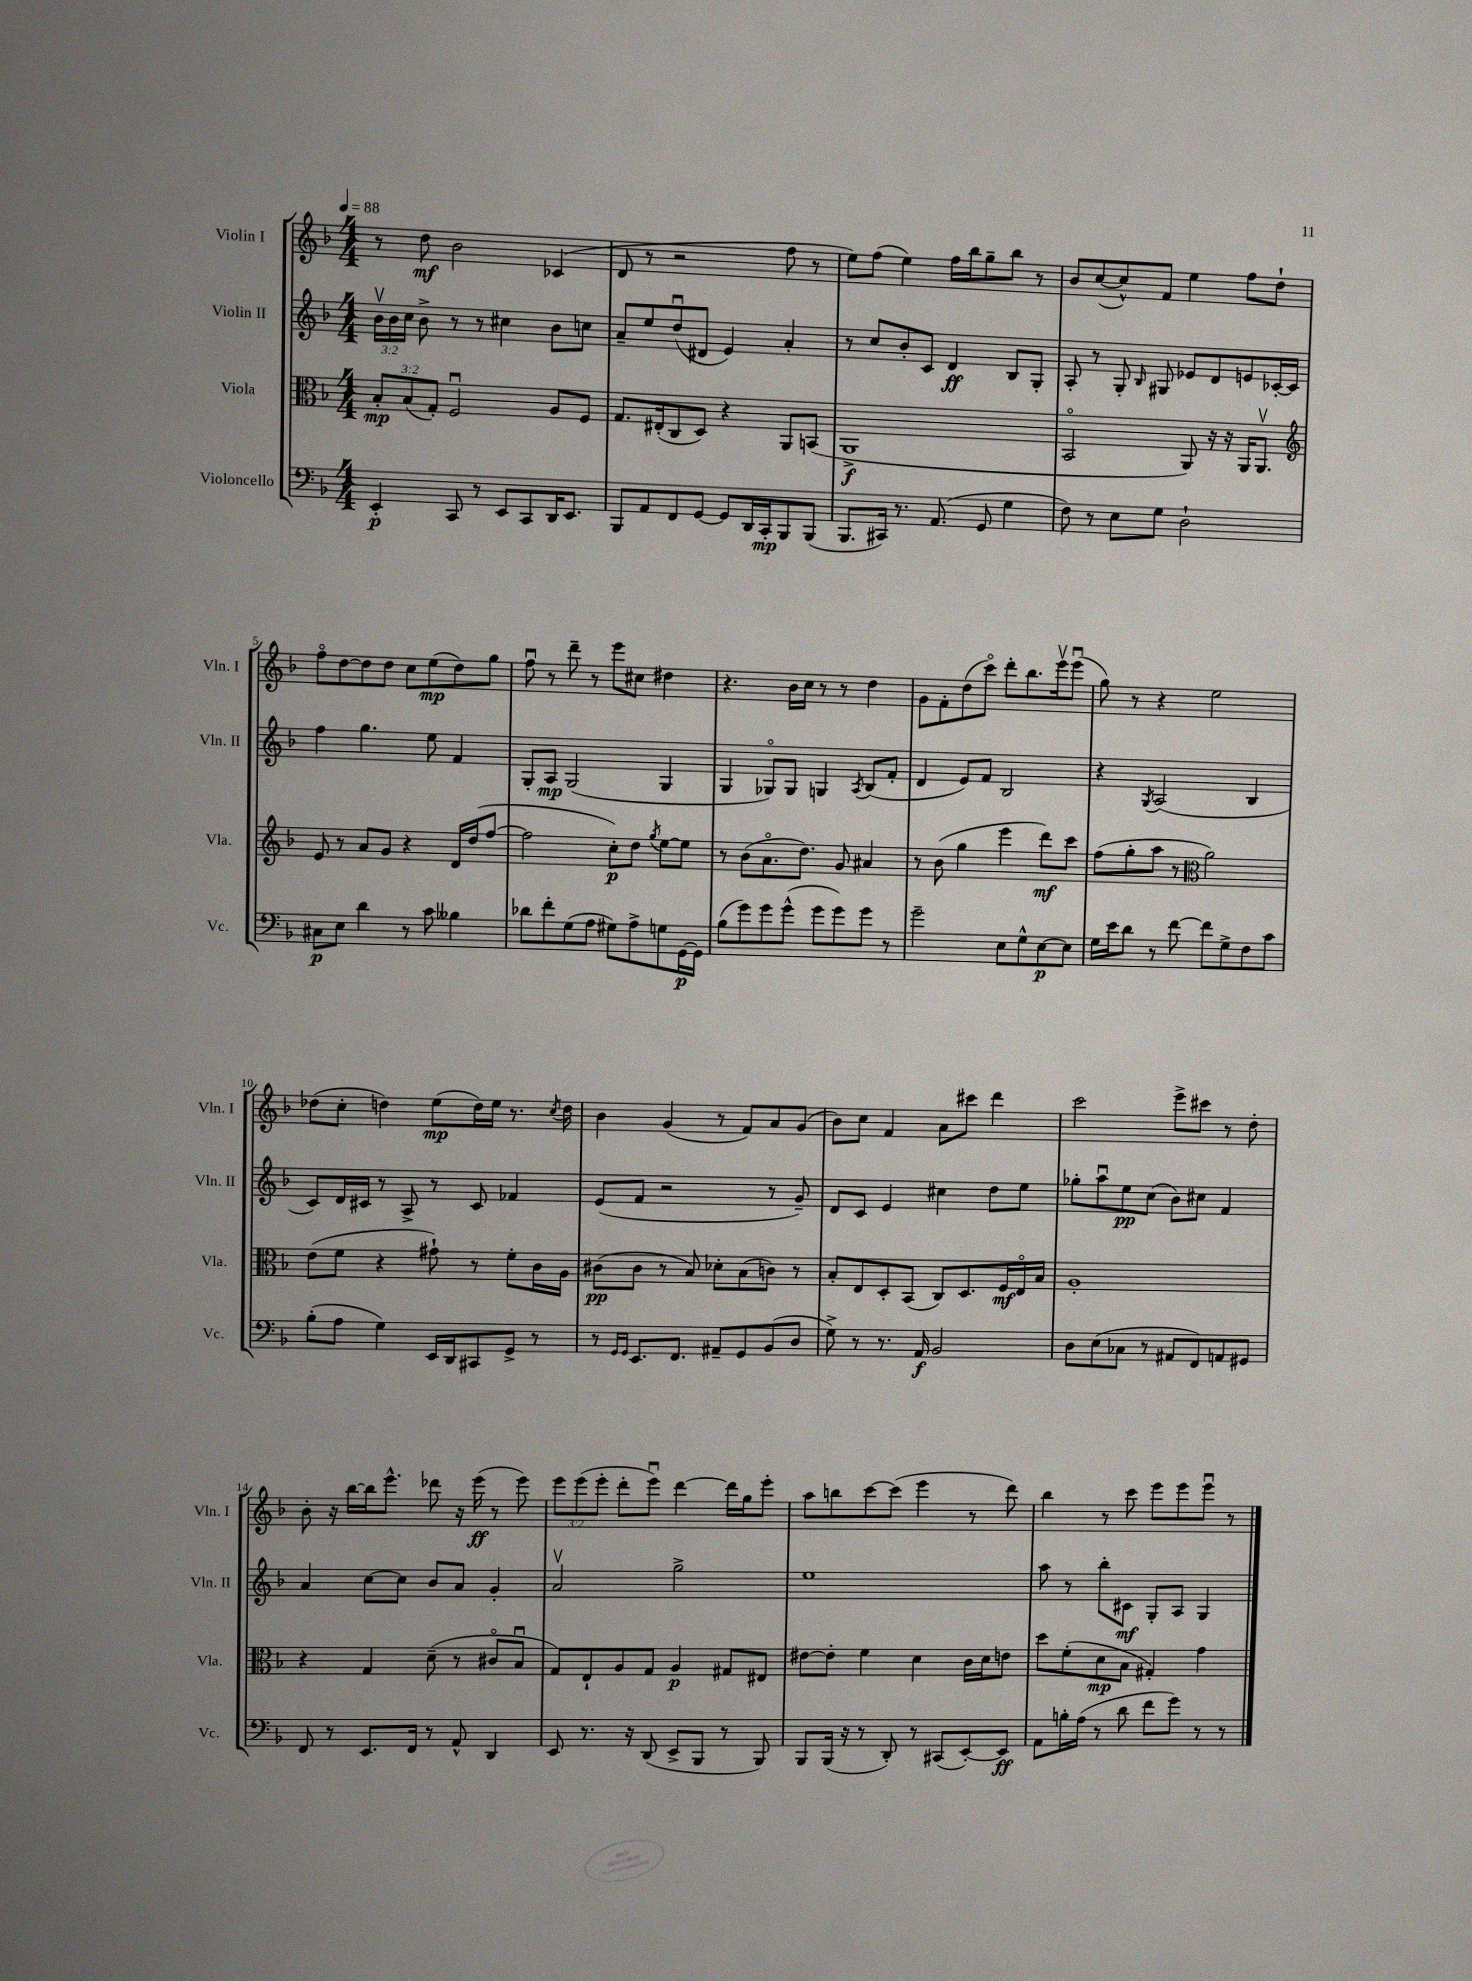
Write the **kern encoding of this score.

**kern	**kern	**kern	**kern
*staff4	*staff3	*staff2	*staff1
*clefF4	*clefC3	*clefG2	*clefG2
*k[b-]	*k[b-]	*k[b-]	*k[b-]
*M4/4	*M4/4	*M4/4	*M4/4
*MM88	*MM88	*MM88	*MM88
4EE'	12B-'	24b-v	8r
.	.	24b-	.
.	(12B-	24cc	.
.	.	8b-^	8dd
.	12G')	.	.
8CC	2Fu	8r	2b-
8r	.	8r	.
8EE	.	4cc#	.
8CC	.	.	.
16DD	8A	8b-	(4c-
8.EE	.	.	.
.	8F	8cc	.
=	=	=	=
8BBB-	8.G	8a~	8d
8AA	.	8ee	8r
.	(16E#'	.	.
8FF	8C	(8ddu	2r
[8GG	8D)	8d#	.
8GG]	4r	4e)	.
16DD	.	.	.
16CC'	.	.	.
8BBB-	8AA	4a'	8ff
(8BBB-	(8BB	.	8r
=	=	=	=
8.BBB-	1AA^	8r	8ee)
.	.	8cc	(8ff
16CC#)	.	.	.
8.r	.	8b-'	4ee)
.	.	8c	.
(8.AA	.	.	.
.	.	4d	16ff
.	.	.	16bb-
8GG	.	.	8gg~
4G	.	8B-	8bb-
.	.	8G'	8r
=	=	=	=
8F)	2BB-o	8A'	8b-
8r	.	8r	([8cc
8E	.	8G'	8cc^^])
.	.	16qqB-	.
8G	.	8G#	8f
2D`	8AA)	8e-	4ee
.	16r	8d	.
.	16r	.	.
.	16AA	8e	8ff
.	8.AAv	.	.
.	.	[16c-'	8dd`
.	.	16c-]	.
=	=	=	=
*	*clefG2	*	*
8C#	8e	4ff	8ffo
8E	8r	.	[8dd
4d	8a	4.gg	8dd]
.	8g	.	8dd
8r	4r	.	8cc
8c	.	8ee	(8ee
4B--	16d	4f	8dd)
.	(16dd	.	.
.	[8ff	.	8gg
=	=	=	=
8d-	2ff]	8G'	8ffu
8f'	.	8A	8r
(8G	.	(2G	8ddd~
8A	.	.	8r
8G#)	8cc')	.	8eee
8A^	8dd	.	8cc#
.	8qgg	.	.
8G	[8ee	4G	4dd#
[16GG	8ee]	.	.
16GG]	.	.	.
=	=	=	=
(8B-	8r	4G	4.r
8g)	(8b-	.	.
8g	8.ao	8G-o)	.
(8g^^	.	8G-	16b-
.	8.dd)	.	16cc
8g	.	4G	8r
8g)	8g	.	8r
.	.	8qA	.
8g	4a#	(8B-	4dd
8r	.	8f'	.
=	=	=	=
2g~	8r	4d	8g
.	(8b-	.	8f'
.	4gg	8e)	(8dd
.	.	8f	8ccco)
8E	4eee	2B-	8ddd'
8G^^	.	.	8.bb-
[8E	8ddd)	.	.
.	.	.	16eeev
8E]	8ccc	.	(8eeeu
=	=	=	=
16G	(8ff	4r	8gg)
16e	.	.	.
8d	8gg'	.	8r
.	.	8qG	.
8r	8aa	(2A	4r
[8f	8r	.	.
*	*clefC3	*	*
8f]	2a)	.	2ee
8G^	.	.	.
8F	.	4B-	.
8c	.	.	.
=	=	=	=
(8B-'	(8e	8c)	(8dd-
8A	8f	16d	8cc'
.	.	16c#	.
4G)	4r	8r	4dd)
.	.	8A^	.
16EE	8g#`)	8r	(8ee
16DD	.	.	.
8CC#	8r	8c#	16dd)
.	.	.	16ee
8GG^	8f'	4f-	8.r
8r	16c	.	.
.	.	.	8qcc
.	16A	.	16dd
=	=	=	=
8r	(8c#	(8e	4b-
16qqGG	.	.	.
16qqGG	.	.	.
8.EE	8c#	8f	.
.	8r	2r	(4g
8.FF	.	.	.
.	8B-)	.	.
8AA#~	8d-'	.	8r
8GG	(8B-	.	8f)
(8BB-	8c)	8r	8a
8D	8r	8g~)	(8g
=	=	=	=
8G^)	8B-'	8d	8b-)
8r	8E	8c	8cc
8.r	8D'	4e	4f
.	(8BB-	.	.
16AA	.	.	.
2BB-	8C)	4cc#	8a
.	8.D	.	8ccc#
.	.	8dd	4ddd
.	16F	.	.
.	16Eo	8ee	.
.	16B-	.	.
=	=	=	=
8D	1A'	8gg-'	2ccc
(8E	.	8aau	.
8C-	.	8ee	.
8r	.	(8cc	.
8AA#	.	8b-)	8eee^
8FF)	.	8cc#	8ccc#
8AA	.	4f	8r
8GG#	.	.	8dd'
=	=	=	=
8FF	4r	4a	8b-'
8r	.	.	16r
.	.	.	[16bb-
8.EE	4G	[8cc	16bb-]
.	.	.	8.eee^^
.	.	8cc]	.
16FF	.	.	.
8r	(8d~	8b-	8ddd-
8AA^^	8r	8a	16r
.	.	.	(16eee
4DD	8c#o	4g'	8r
.	8B-u	.	8eee)
=	=	=	=
8EE	8G)	2av	12eee
.	.	.	(12eee
8.r	8E`	.	.
.	.	.	12eee'
.	8A	.	8ddd'
16r	.	.	.
(8DD	8G	.	8eeeu)
8EE^	4A	2gg^	[4ddd
8BBB-	.	.	.
8r	8G#	.	16ddd]
.	.	.	16gg
8BBB-)	8E#	.	8eee'
=	=	=	=
8BBB-	[8e#	1ee	8aa
(16BBB-	8e#']	.	8bb
16r	.	.	.
8r	4f	.	[8ccc
8DD')	.	.	(8ccc]
8r	4d	.	4eee
(8CC#	.	.	.
[8EE')	16c	.	8r
.	16d	.	.
8EE]	8e	.	8ddd)
=	=	=	=
8AA	8dd	8aa	4bb-
16B'	(8f'	8r	.
(16A	.	.	.
8r	8d	8bb-'	8r
8d	8B-	8c#	8ccc
8f	4G#')	8G'	8eee
8g)	.	8A	8eee
8r	4g	4G	8eeeu
8r	.	.	8r
==	==	==	==
*-	*-	*-	*-
